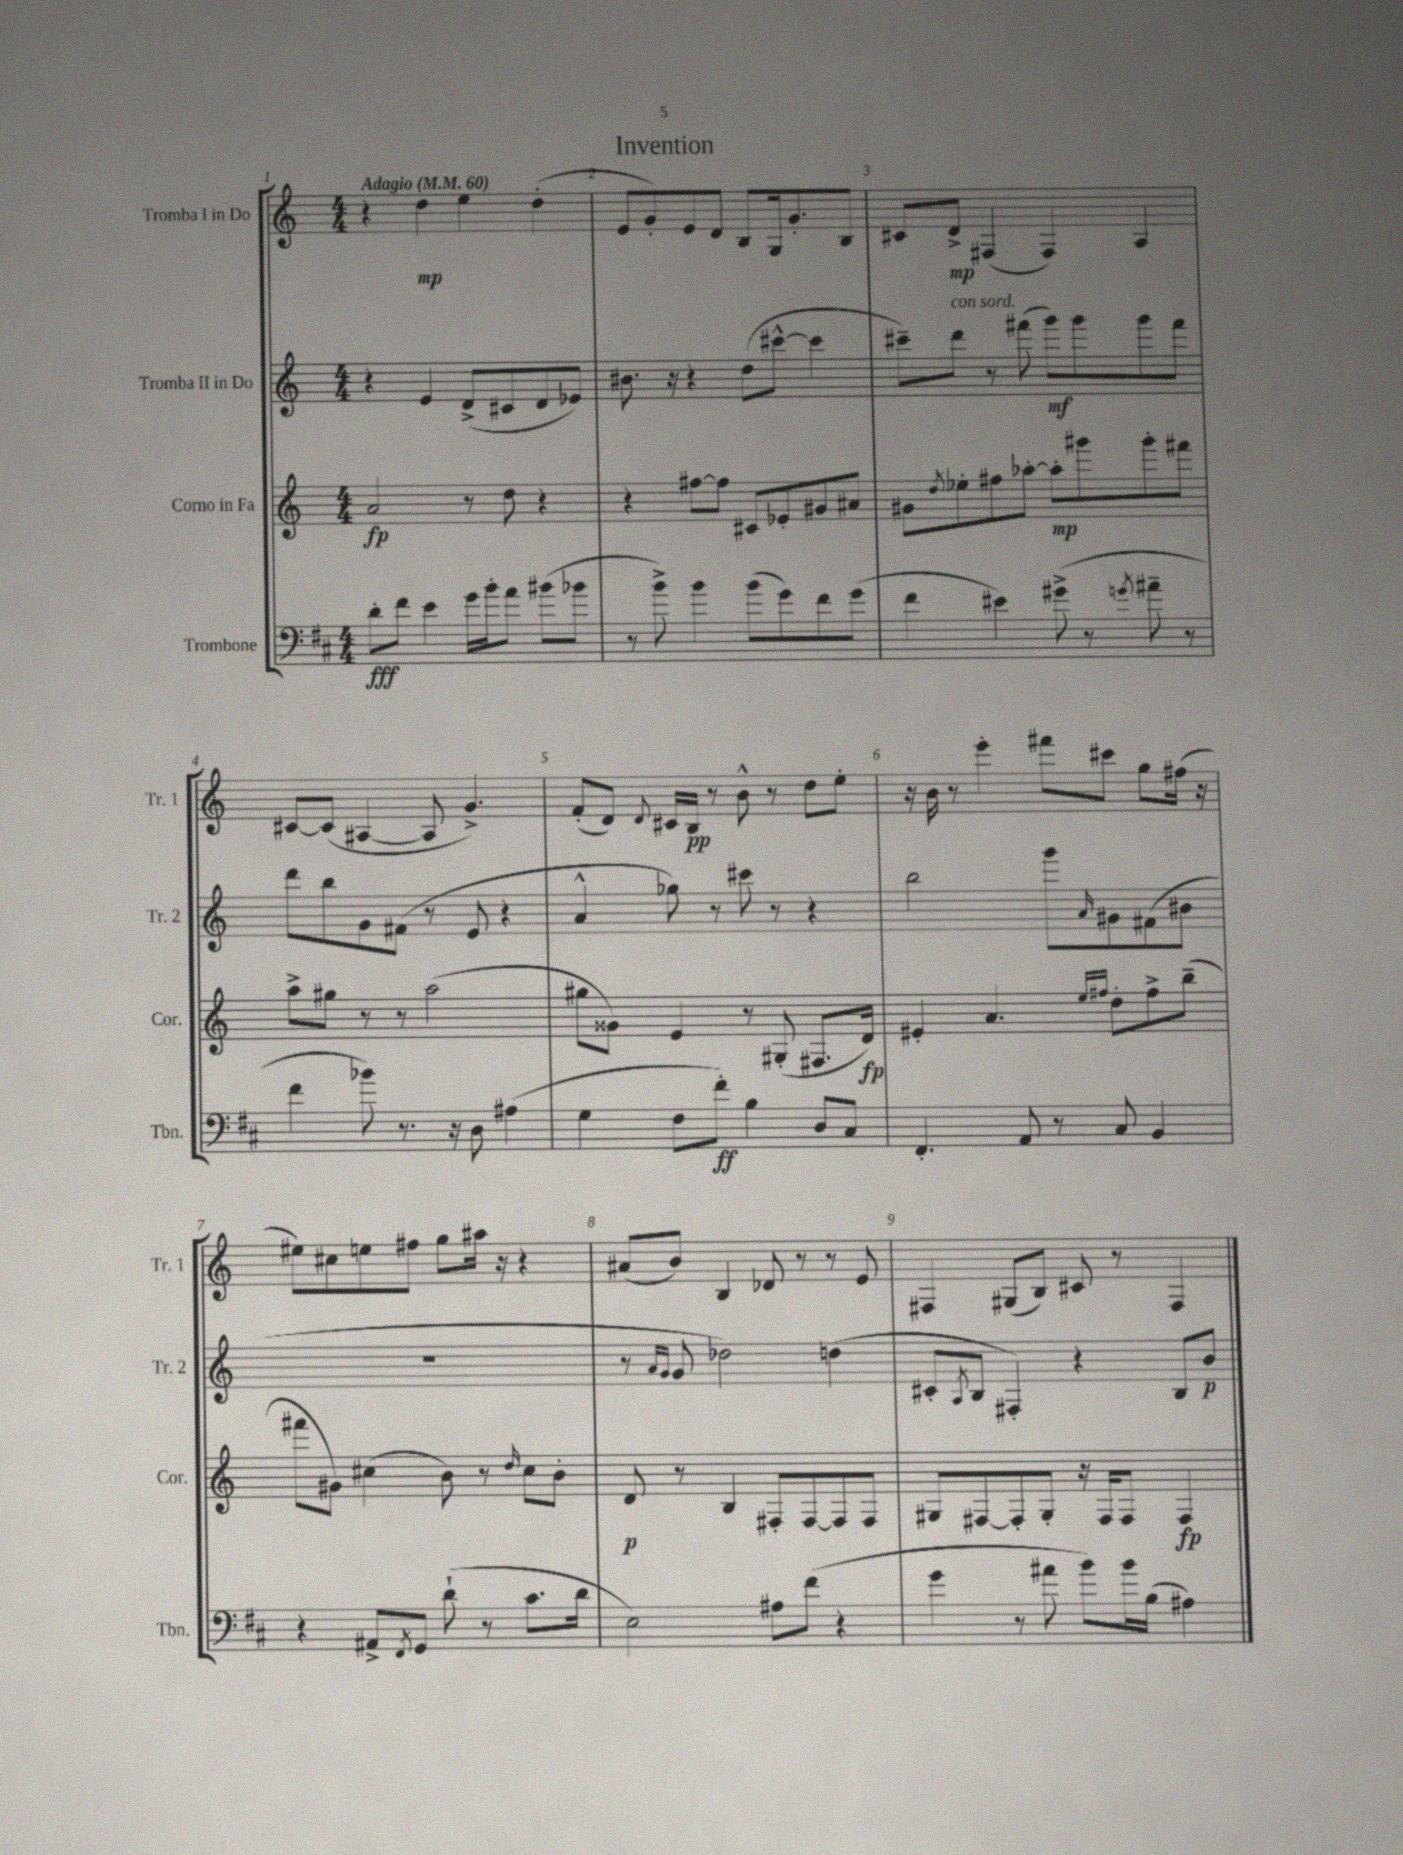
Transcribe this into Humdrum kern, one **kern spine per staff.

**kern	**kern	**kern	**kern
*staff4	*staff3	*staff2	*staff1
*clefF4	*clefG2	*clefG2	*clefG2
*k[f#c#]	*k[]	*k[]	*k[]
*M4/4	*M4/4	*M4/4	*M4/4
*MM60	*MM60	*MM60	*MM60
8d'	2a	4r	4r
8f#	.	.	.
4e	.	4e	4dd
16g	8r	(8d^	4ee
16b'	.	.	.
8a	8dd	8c#	.
(8b#	4r	8d	(4dd'
8b-	.	8e-)	.
=	=	=	=
8r	4r	8.b#	8e
8b^)	.	.	8g')
.	.	16r	.
4b	[8ff#	4r	8e
.	8ff#]	.	8d
(8b	8c#	(8dd	8B
8g)	8e-'	[8ccc#^^	16G
.	.	.	8.g'
8f#	8g#	4ccc#]	.
(8g	8a#	.	8B
=	=	=	=
4f#	8g#	8ccc#~)	8c#
.	8qdd	.	.
.	8ee-'	8ddd	8d^
4e#)	8ff#	8r	(4F#
.	[8aa-'	(8fff#	.
(8g#^	8aa-']	8ggg)	4F#)
8r	8ggg#	8ggg	.
8qg	.	.	.
8a#~	8ggg#'	8ggg	4A
8r	8fff#	8fff#	.
=	=	=	=
4f#	8aa^	8ddd	[8c#
.	8gg#	8bb	(8c#]
8b-)	8r	8g	[4A#
8.r	8r	(8f#	.
.	(2aa	8r	8A#]
16r	.	.	.
8D	.	8e	4.g^)
(4A#	.	4r	.
=	=	=	=
4G	8gg#	4a^^	(8f'
.	8g##)	.	8d)
.	.	.	8qqd
8F#	4e	8gg-)	16c#
.	.	.	16B
8f#')	.	8r	8r
4B	8r	8ccc#	8b^^
.	(8G#'	8r	8r
8D	8.F#	4r	8dd
8C#	.	.	8ee'
.	16d)	.	.
=	=	=	=
4.FF#'	4e#'	2bb	16r
.	.	.	16b
.	.	.	8r
.	4.a	.	4eee'
8AA	.	.	.
8r	.	8ggg	8fff#
.	16qqee	.	.
.	16qqff#	16qqa	.
8C#	8dd'	8g#	8ccc#
4BB	8ff#^	(8f#	8gg
.	(8bb~	8b#	(16ff#
.	.	.	16r
=	=	=	=
4r	8fff#	1r	8ee#)
.	8g#)	.	8cc#
8AA#^	(4cc#	.	8ee
8qFF#	.	.	.
8GG	.	.	8ff#
(8d`	8b)	.	8gg
8r	8r	.	16aa#
.	.	.	16r
.	16qqdd	.	.
8.c#	8cc#	.	4r
.	8b'	.	.
16d	.	.	.
=	=	=	=
2E)	8d	8r	(8a#
.	.	16qqa	.
.	.	16qqg	.
.	8r	8g	8b)
.	4B	2dd-)	4B
8A#	8F#'	.	8d-
(8f#	[8F#	.	8r
4r	8F#]	(4dd	8r
.	8F#	.	8e
=	=	=	=
4g	8G#	8c#'	4F#
.	.	8qA	.
.	[8F#	8B	.
8r	8F#']	4F#')	(8G#
8a#	8G#'	.	8B)
8b)	16r	4r	8c#
.	16F#	.	.
16b	8F#	.	8r
(16B	.	.	.
4A#)	4F#	8B	4F#
.	.	8b	.
==	==	==	==
*-	*-	*-	*-
